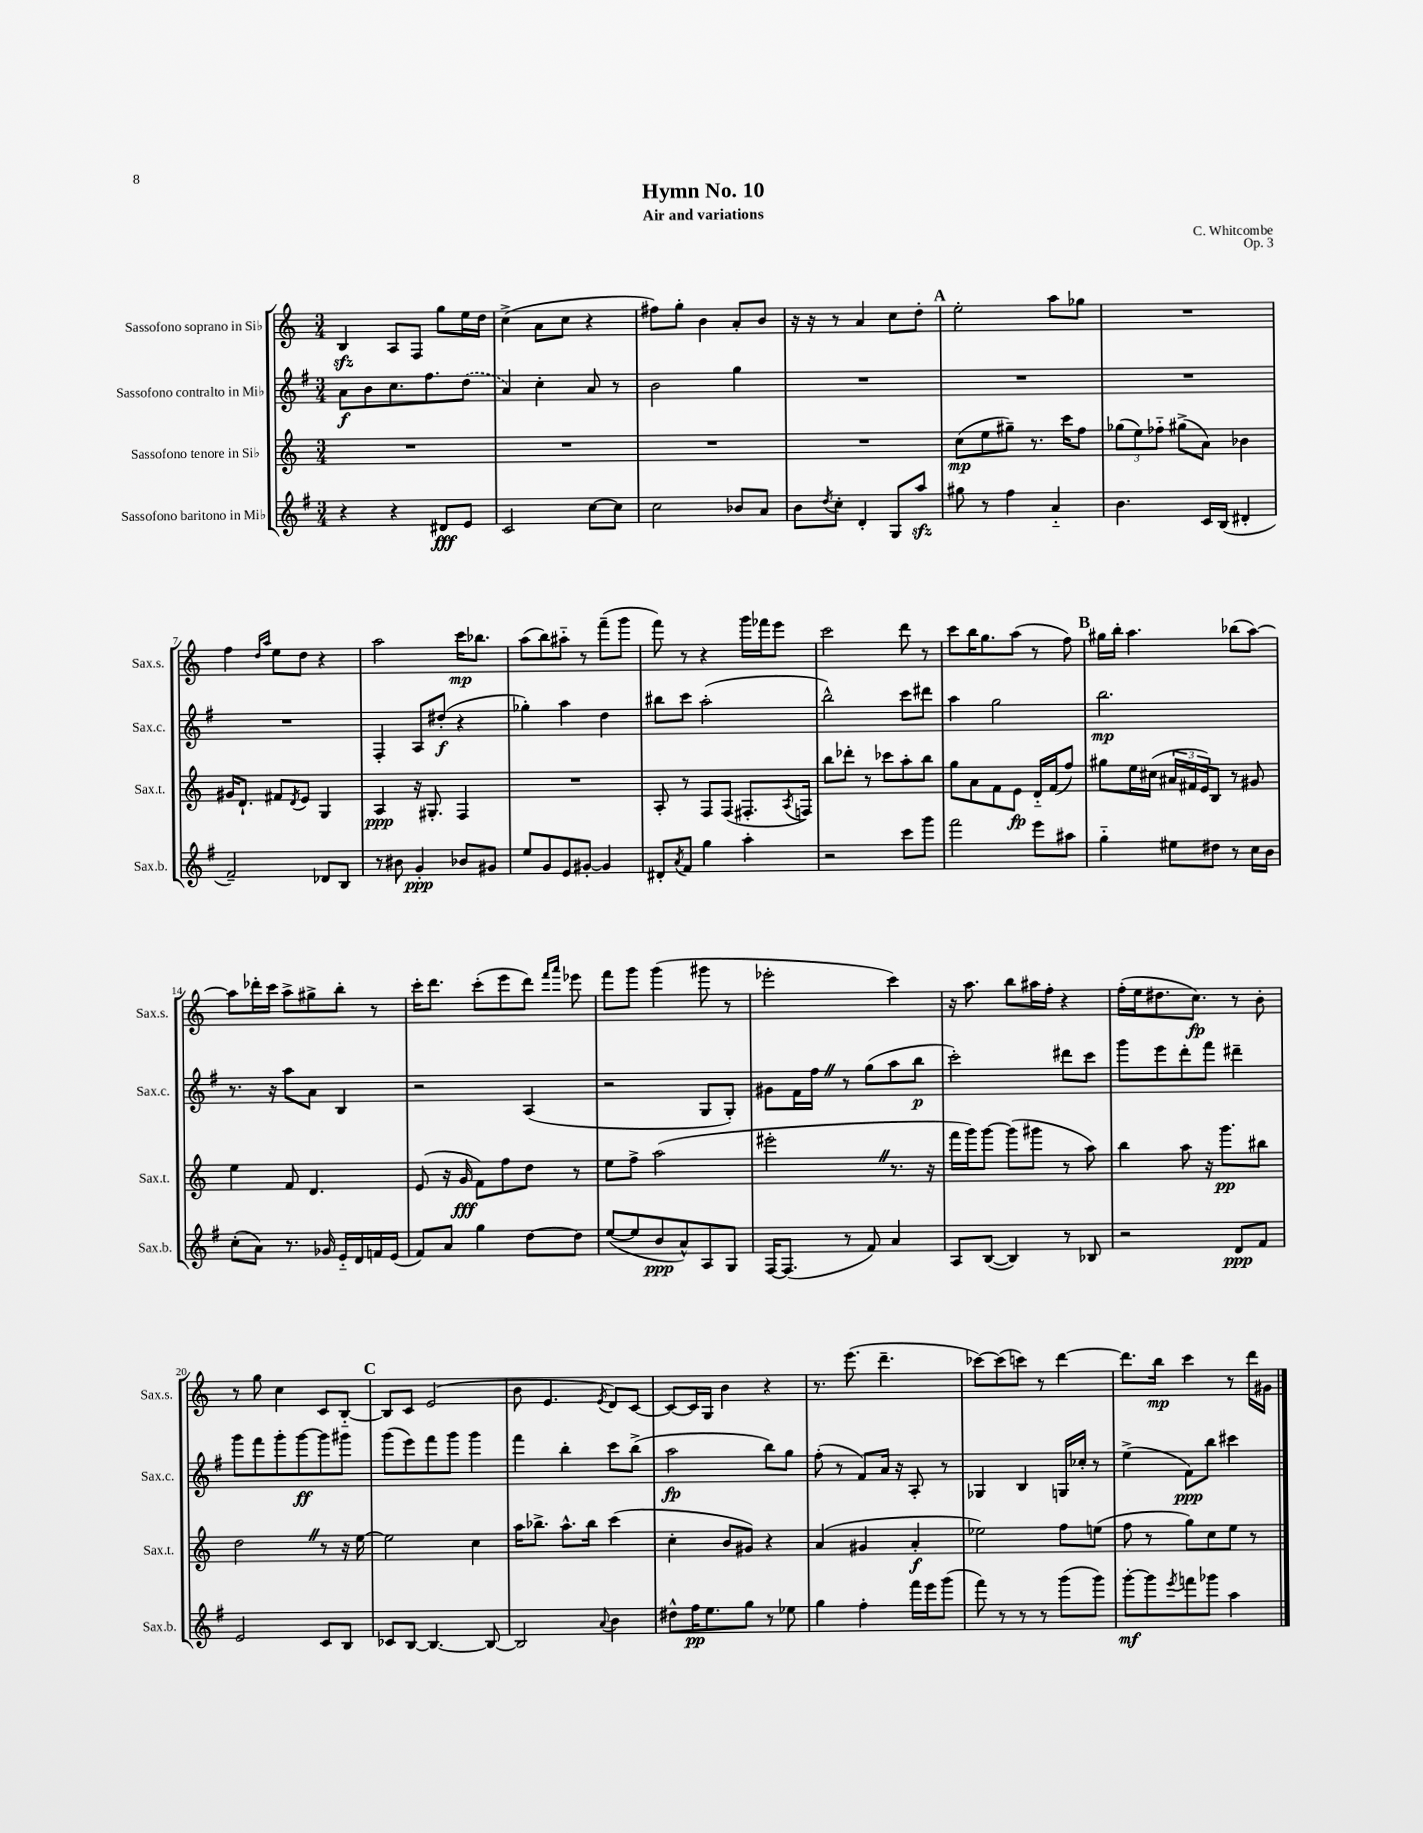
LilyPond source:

\header { title = "Hymn No. 10" composer = "C. Whitcombe" subtitle = "Air and variations" opus = "Op. 3" }
<<
\new StaffGroup <<
\new Staff = "s0" \with { instrumentName = "Sassofono soprano in Sib" shortInstrumentName = "Sax.s." } {
    \clef treble \key c \major \numericTimeSignature \time 3/4
    b4\sfz a8 f8 g''8 e''16 d''16 |
    c''4->( a'8 c''8 r4 |
    fis''8) g''8-. b'4 a'8-. b'8 |
    r16 r16 r8 a'4 c''8 d''8-. |
    \mark \markup { \bold "A" } e''2-. a''8 ges''8 |
    R2. |
    f''4 \grace { d''16 a''16 } e''8 d''8 r4 |
    a''2 c'''16\mp bes''8. |
    a''8( b''8) ais''8-_ r8 f'''8--( g'''8 |
    f'''8) r8 r4 g'''16 fes'''16 e'''8 |
    c'''2 d'''8 r8 |
    c'''8 b''16 g''8. a''8( r8 f''8) |
    \mark \markup { \bold "B" } gis''16 b''16-. a''4. bes''8( a''8~) |
    a''8 des'''16-. c'''16 a''8-> gis''8-> b''8-. r8 |
    c'''16-. d'''8. c'''8-.( e'''8 d'''8) \grace { f'''16 a'''16 } ees'''8 |
    f'''8 g'''8 g'''4( gis'''8 r8 |
    ees'''2-. c'''4) |
    r16 a''8. b''8 ais''16 f''16-. r4 |
    f''16-.( e''16 dis''8. c''8.\fp) r8 b'8-. |
    r8 g''8 c''4 c'8 b8~-_ |
    \mark \markup { \bold "C" } b8 c'8 e'2( |
    b'8 e'4. \acciaccatura { e'8 } d'8) c'8~ |
    c'8~ c'16 g16 b'4 r4 |
    r8. e'''8.( d'''4.-- |
    ces'''8~) ces'''8( c'''8) r8 d'''4~ |
    d'''8. b''16\mp c'''4 r8 d'''16 gis'16 \bar "|." |
}
\new Staff = "s1" \with { instrumentName = "Sassofono contralto in Mib" shortInstrumentName = "Sax.c." } {
    \clef treble \key g \major \numericTimeSignature \time 3/4
    a'8\f b'8 c''8. fis''8. \once \slurDashed d''8( |
    a'4) c''4-. a'8 r8 |
    b'2 g''4 |
    R2. |
    \mark \markup { \bold "A" } R2. |
    R2. |
    R2. |
    fis4-. a8 dis''8-.\f( r4 |
    ges''4-.) a''4 d''4 |
    bis''8 c'''8 a''2-.( |
    b''2-^) c'''8 dis'''8 |
    a''4 g''2 |
    \mark \markup { \bold "B" } b''2.\mp |
    r8. r16 a''8 a'8 b4 |
    r2 a4( |
    r2 g8 g8-.) |
    gis'8 fis'16 fis''16 \once \override BreathingSign.text = \markup { \musicglyph "scripts.caesura.straight" } \breathe r8 g''8( a''8 b''8\p |
    c'''2-.) dis'''8 c'''8 |
    g'''8 e'''8 d'''8-. fis'''8 dis'''4-- |
    g'''8 fis'''8 g'''8-. g'''8~\ff g'''8 gis'''8 |
    \mark \markup { \bold "C" } g'''8( e'''8) fis'''8 g'''8 g'''4 |
    fis'''4 b''4-. c'''8 b''8->( |
    a''2\fp b''8) g''8 |
    fis''8-.( r8 fis'8) a'16 r16 a8-. r8 |
    ges4 b4 g16 ces''16-. r8 |
    e''4->( fis'8\ppp) b''8 cis'''4 \bar "|." |
}
\new Staff = "s2" \with { instrumentName = "Sassofono tenore in Sib" shortInstrumentName = "Sax.t." } {
    \clef treble \key c \major \numericTimeSignature \time 3/4
    R2. |
    R2. |
    R2. |
    R2. |
    \mark \markup { \bold "A" } c''8\mp( e''8 gis''8--) r8. c'''16 f''8 |
    \tuplet 3/2 { ges''8( e''8) fes''8-_ } gis''8->( a'8) bes'4 |
    gis'16 d'8.-! fis'8 \acciaccatura { d'8 } e'8 g4 |
    a4\ppp r16 gis8.-. f4 |
    R2. |
    a8-. r8 f8 f8( fis8.-. \acciaccatura { a8 } f16) |
    b''8 des'''8-. r8 ces'''8 a''8-. b''8 |
    g''8 a'8 f'8 e'8\fp d'16-_ f'16( f''8) |
    \mark \markup { \bold "B" } gis''8 e''16 cis''16( \tuplet 3/2 { ais'16 fis'16 e'16) } b8 r8 gis'8 |
    e''4 f'8 d'4. |
    e'8( r16 g'16\fff f'8) f''8 d''8 r8 |
    e''8 f''8-> a''2( |
    eis'''2-. \once \override BreathingSign.text = \markup { \musicglyph "scripts.caesura.straight" } \breathe r8. r16 |
    f'''16 g'''16) g'''8~ g'''8( gis'''8 r8 a''8) |
    b''4 a''8 r16 g'''8.\pp bis''8 |
    d''2 \once \override BreathingSign.text = \markup { \musicglyph "scripts.caesura.straight" } \breathe r8 r16 e''16~ |
    \mark \markup { \bold "C" } e''2 c''4 |
    a''16 bes''8.-> a''8.-^ bes''16 c'''4( |
    c''4-. b'8 gis'8) r4 |
    a'4( gis'4 a'4-.\f |
    ees''2) f''8 e''8( |
    f''8 r8 g''8) c''8 e''8 r8 \bar "|." |
}
\new Staff = "s3" \with { instrumentName = "Sassofono baritono in Mib" shortInstrumentName = "Sax.b." } {
    \clef treble \key g \major \numericTimeSignature \time 3/4
    r4 r4 dis'8\fff e'8 |
    c'2 c''8~ c''8 |
    c''2 bes'8 a'8 |
    b'8 \acciaccatura { d''8 } c''8-. d'4-. g8 a''8\sfz |
    \mark \markup { \bold "A" } gis''8 r8 fis''4 a'4-_ |
    b'4. c'16 b16( dis'4-. |
    fis'2--) des'8 b8 |
    r8 bis'8 g'4-.\ppp bes'8 gis'8 |
    e''8 g'8 e'8 gis'8~-. gis'4 |
    dis'8-. \acciaccatura { a'8 } fis'8 g''4 a''4-. |
    r2 c'''8 g'''8 |
    fis'''2 e'''8 ais''8 |
    \mark \markup { \bold "B" } g''4-_ eis''8 dis''8 r8 c''16 b'16 |
    c''8-.( a'8) r8. ges'16 e'16-_ d'16 f'16 e'16( |
    fis'8) a'8 g''4 d''8~ d''8 |
    e''8~( e''8 b'8\ppp a'8-^) a8 g8 |
    fis16~ fis8.( r8 fis'8) a'4 |
    a8 b8~( b4) r8 bes8 |
    r2 d'8\ppp fis'8 |
    e'2 c'8 b8 |
    \mark \markup { \bold "C" } ces'8 b8~ b4.~ b8~ |
    b2 \appoggiatura { a'8 } b'4 |
    dis''8-^ fis''16\pp e''8. g''8 r8 ees''8 |
    g''4 fis''4-. fis'''16 e'''16 g'''8( |
    fis'''8) r8 r8 r8 g'''8( g'''8) |
    g'''8~-.\mf g'''8 \acciaccatura { e'''8 } f'''8 ges'''8 a''4 \bar "|." |
}
>>
>>
